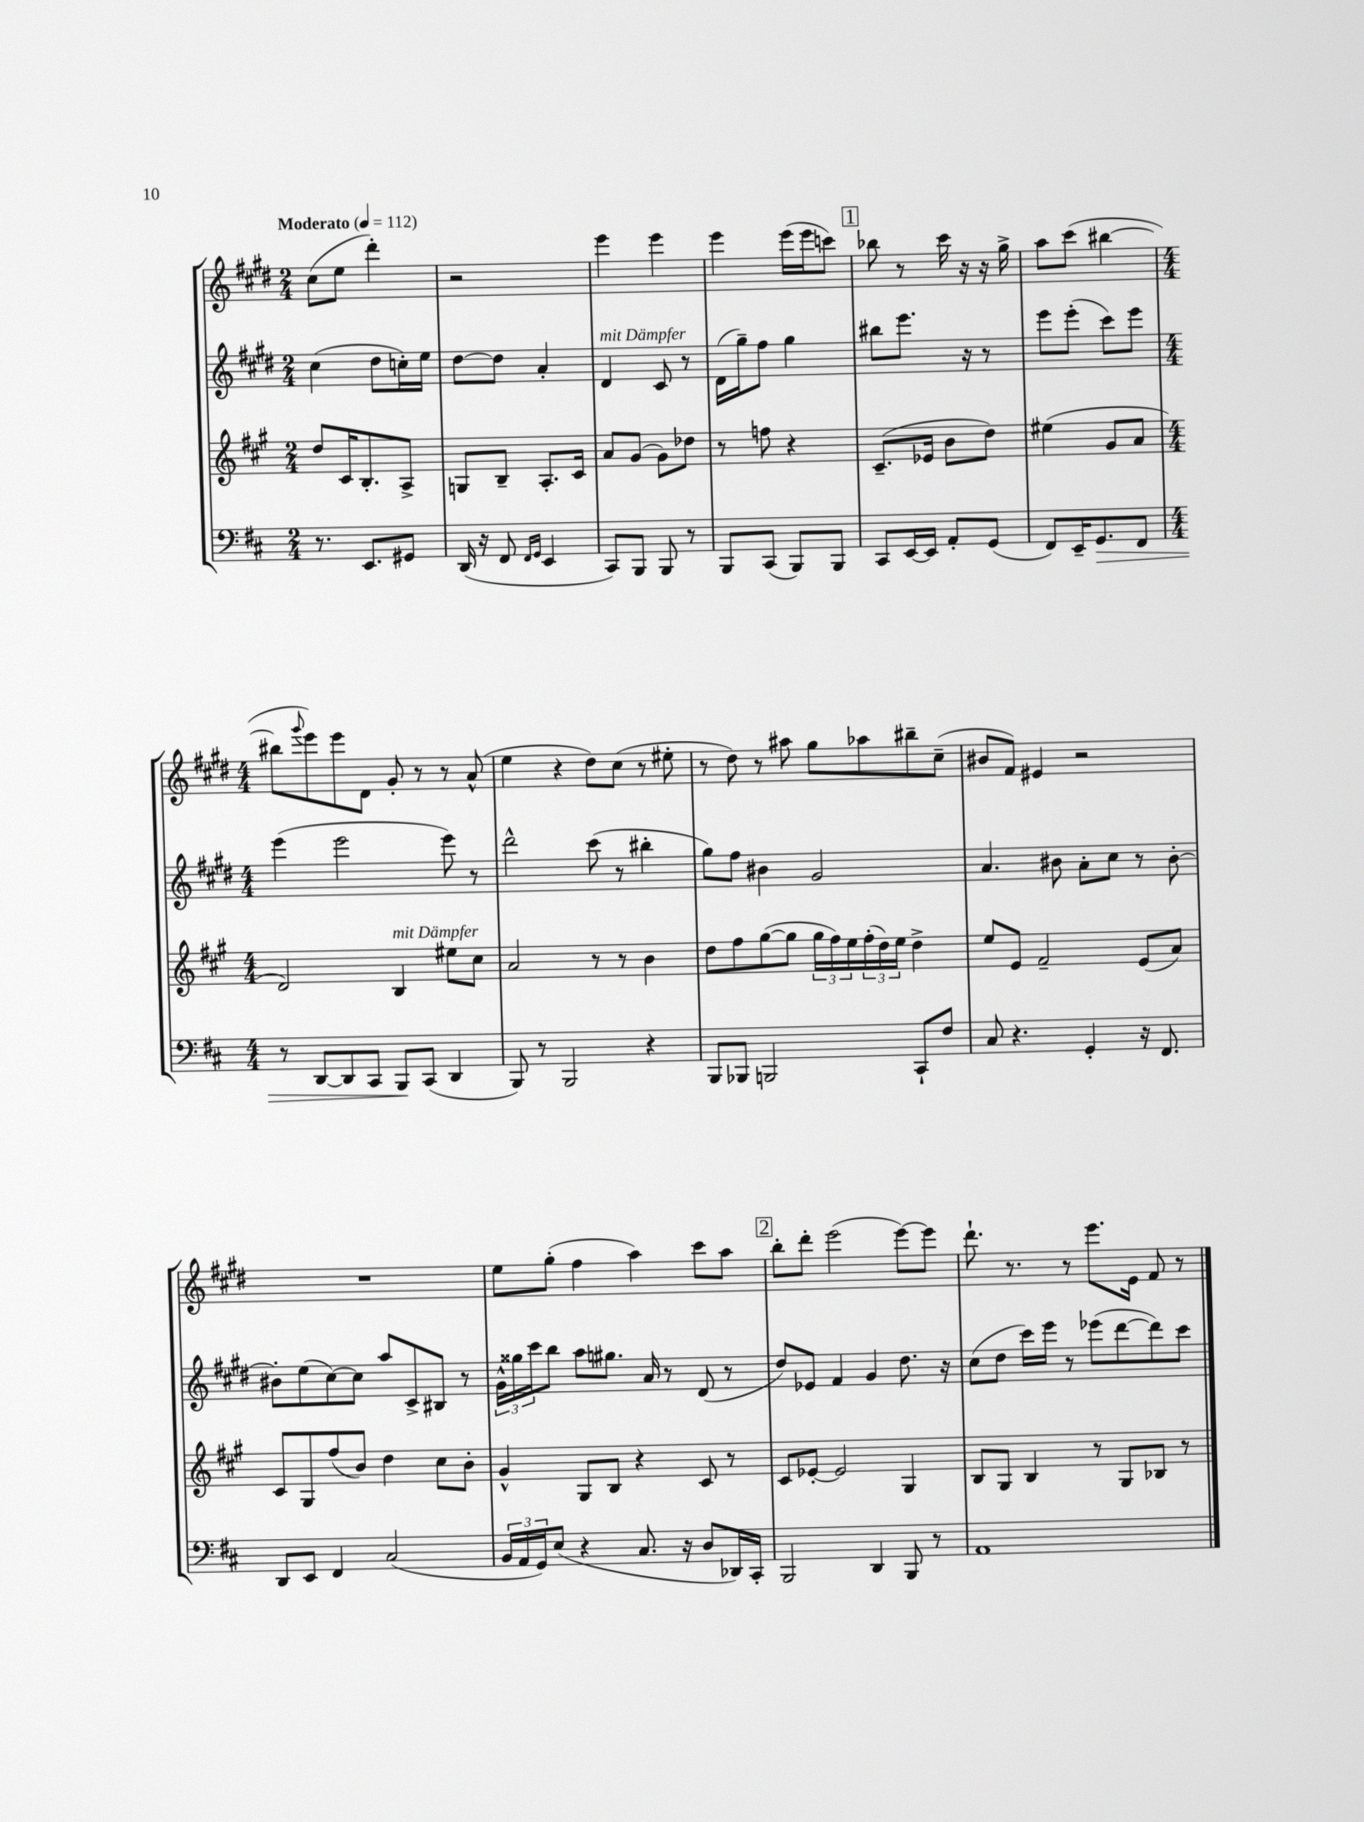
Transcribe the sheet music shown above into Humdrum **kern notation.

**kern	**kern	**kern	**kern
*staff4	*staff3	*staff2	*staff1
*clefF4	*clefG2	*clefG2	*clefG2
*k[f#c#]	*k[f#c#g#]	*k[f#c#g#d#]	*k[f#c#g#d#]
*M2/4	*M2/4	*M2/4	*M2/4
*MM112	*MM112	*MM112	*MM112
8.r	8dd	(4cc#	(8cc#
.	16c#	.	8ee
8.EE	8.B'	.	.
.	.	8dd#	4ddd#')
8GG#	8A^	16cc')	.
.	.	16ee	.
=	=	=	=
(16DD	8G	[8dd#	2r
16r	.	.	.
8FF#	8B~	8dd#]	.
16qqFF#	.	.	.
16qqGG	.	.	.
4EE	8.A'	4a'	.
.	16c#	.	.
=	=	=	=
8CC#)	8a	4d#	4eee
8BBB	(8g#	.	.
8BBB	8g#)	8c#	4eee
8r	8dd-	8r	.
=	=	=	=
8BBB	8r	(16d#	4eee
.	.	16gg#~)	.
(8CC#	8ff	8ff#	.
8BBB)	4r	4gg#	(16eee
.	.	.	16eee
8BBB	.	.	8ccc)
=	=	=	=
8CC#	(8.c#~	8bb#	8bb-
[16EE	.	8.eee	8r
16EE]	16e-	.	.
8AA'	8b	.	16ccc#
.	.	16r	16r
(8GG	8dd)	8r	16r
.	.	.	16gg#^
=	=	=	=
8FF#)	(4ee#	8eee	8aa
16EE~	.	(8eee'	(8ccc#
8.GG	.	.	.
.	8g#	8ccc#)	[4bb#
8FF#	8a	8eee	.
=	=	=	=
*M4/4	*M4/4	*M4/4	*M4/4
8r	2d)	(4eee	8bb#]
.	.	.	8qqggg#
[8DD	.	.	8eee)
8DD]	.	2eee	8eee
8CC#	.	.	8d#
8BBB	4B	.	8g#'
(8CC#	.	.	8r
4DD	8ee#	8eee)	8r
.	8cc#	8r	(8a^^
=	=	=	=
8BBB)	2a	2ddd#^^	4ee
8r	.	.	.
2BBB	.	.	4r
.	8r	(8ccc#	8dd#)
.	8r	8r	(8cc#
4r	4b	4bb#'	8r
.	.	.	8ee#'
=	=	=	=
8BBB	8dd	8gg#)	8r
8BBB-	8ff#	8ff#	8dd#)
2BBB	([8gg#	4b#	8r
.	8gg#]	.	8aa#
.	24gg#	2g#	8gg#
.	24ff#)	.	.
.	24ee	.	.
.	(24ff#'	.	8aa-
.	24dd)	.	.
.	24ee	.	.
8CC#`	4dd^	.	8bb#~
8F#	.	.	(8cc#~
=	=	=	=
8C#	8ee	4.a	8b#
4.r	8e	.	8f#)
.	2f#~	.	4e#
.	.	8b#	.
4GG'	.	8a'	2r
.	.	8cc#	.
16r	(8e	8r	.
8.FF#	.	.	.
.	8a)	[8b#'	.
=	=	=	=
8DD	8c#	8b#']	1r
8EE	8G#	(8ee	.
4FF#	(8ff#	[8cc#)	.
.	8b)	8cc#]	.
(2C#	4dd	8aa	.
.	.	8c#^	.
.	8cc#	8B#	.
.	8b'	8r	.
=	=	=	=
24BB	4g#^^	24g#^^	8ee
24AA	.	24gg##	.
24GG)	.	24ccc#	.
(8E	.	8bb	(8gg#'
4r	8G#	8aa	4ff#
.	8B	8.gg#	.
8.C#	4r	.	4aa)
.	.	16a	.
.	.	8r	.
16r	.	.	.
8D	8c#	(8d#	8ccc#
16DD-)	8r	8r	8aa
16CC#'	.	.	.
=	=	=	=
2BBB	8c#	8dd#)	8bb'
.	[8e-'	8e-	8ddd#'
.	2e-]	4f#	(2eee
4DD	.	4g#	.
8BBB	4G#	8.dd#	[8eee)
8r	.	.	8eee]
.	.	16r	.
=	=	=	=
1AA	8B	(8cc#	8.ddd#`
.	8G#	8dd#	.
.	.	.	8.r
.	4B	16ccc#)	.
.	.	16eee	.
.	.	8r	8r
.	8r	(8eee-	8.eee
.	8G#	[8ddd#	.
.	.	.	16e
.	8B-	8ddd#])	8f#
.	8r	8ccc#	8r
==	==	==	==
*-	*-	*-	*-
